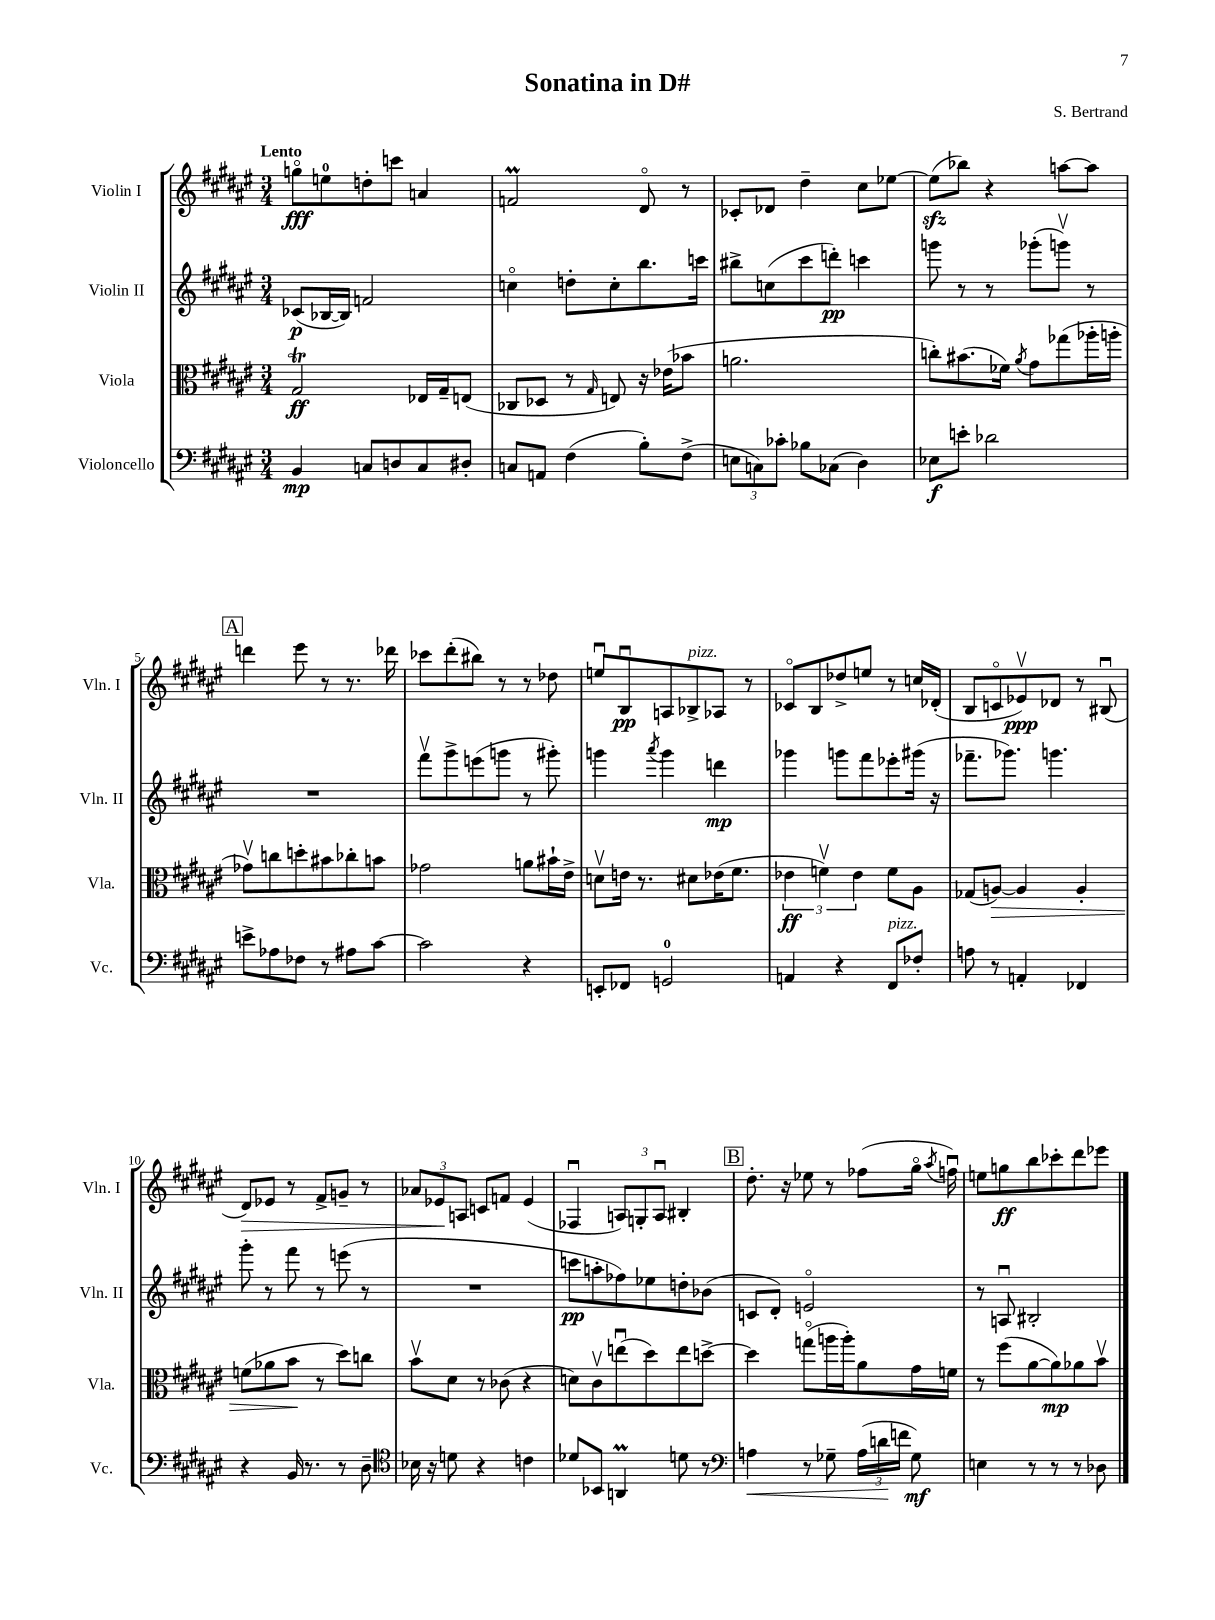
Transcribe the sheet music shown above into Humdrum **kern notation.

**kern	**kern	**kern	**kern
*staff4	*staff3	*staff2	*staff1
*clefF4	*clefC3	*clefG2	*clefG2
*k[f#c#g#d#a#e#]	*k[f#c#g#d#a#e#]	*k[f#c#g#d#a#e#]	*k[f#c#g#d#a#e#]
*M3/4	*M3/4	*M3/4	*M3/4
4BB	2G#	(8c-	8ggo
.	.	[16B-	8ee
.	.	16B-])	.
8C	.	2f	8dd'
8D	.	.	8ccc
8C	16E-	.	4a
.	16G#~	.	.
8D#'	(8E	.	.
=	=	=	=
8C	8C-	4cco	2f
8AA	8D-	.	.
(4F#	8r	8dd'	.
.	16qqG#	.	.
.	8E)	8cc'	.
8B')	16r	8.bb	8d#o
.	(16e-	.	.
(8F#^	8b-	.	8r
.	.	16ccc	.
=	=	=	=
12E	2.a	8bb#^	8c-'
12C)	.	.	.
.	.	(8cc	8d-
12c-'	.	.	.
8B-	.	8ccc#	4dd#~
(8C-	.	8ddd')	.
4D#)	.	4ccc	8cc#
.	.	.	[8ee-
=	=	=	=
8E-	8cc')	8ggg	(8ee-]
8e'	(8.b#	8r	8bb-)
2d-	.	8r	4r
.	16f-)	.	.
.	8qa#	.	.
.	8g#	(8ggg-'	.
.	(8gg-	8gggv)	[8aa
.	16aa-'	8r	8aa]
.	16aa'	.	.
=	=	=	=
8e^	8g-v)	2.r	4ddd
8A-	8cc	.	.
8F-	8dd'	.	8eee#
8r	8b#	.	8r
8A#	8cc-'	.	8.r
[8c#	8b	.	.
.	.	.	16ddd-
=	=	=	=
2c#]	2g-	8fff#v	8ccc-
.	.	8ggg#^	(8ddd#'
.	.	(8eee	8bb#)
.	.	8ggg	8r
4r	8a	8r	8r
.	16b#`	8ggg#')	8dd-
.	16e#^	.	.
=	=	=	=
8EE'	8dv	4ggg	8eeu
8FF-	16e	.	8Bu
.	8.r	.	.
.	.	8qaaa#	.
2GG	.	4ggg	8A
.	8d#	.	8B-^
.	(16e-	4ddd	8A-
.	8.f#	.	.
.	.	.	8r
=	=	=	=
4AA	6e-	4ggg-	8c-o
.	.	.	8B
.	6fv)	.	.
4r	.	8ggg	8dd-^
.	6e-	.	.
.	.	8fff#	8ee
8FF#	8f	8eee-'	8r
8F-'	8A#	(16ggg#	16cc
.	.	16r	(16d-'
=	=	=	=
8A	(8G-	8.fff-~	8B
8r	[8A)	.	8co
.	.	8.ggg-)	.
4AA'	4A]	.	8e-v)
.	.	4.ggg	8d-
4FF-	4A'	.	8r
.	.	.	(8B#u
=	=	=	=
4r	(8f	8ggg#'	8d#)
.	8a-	8r	8e-
16BB	8b	8fff#	8r
8.r	.	.	.
.	8r	8r	8f#^
8r	8dd#)	(8eee	8g~
8D#~	8cc	8r	8r
=	=	=	=
*clefC4	*	*	*
16B-	8bv	2.r	12a-
16r	.	.	.
.	.	.	12e-
8d	8d#	.	.
.	.	.	12A
4r	8r	.	8c
.	(8c-	.	8f
4c	4r	.	(4e-
=	=	=	=
8d-	8d)	8ccc	4F-u
8BB-	8c#v	8aa'	.
4AA	(8eeu	8ff-)	12A)
.	.	.	12G'
.	8dd#)	8ee-	.
.	.	.	12Au
8d	8ee	8dd'	4B#'
8r	[8dd^	(8b-	.
=	=	=	=
*clefF4	*	*	*
4A	4dd]	8c	8.dd#'
.	.	8d#')	.
.	.	.	16r
8r	(8ggo	2eo	8ee-
8G-~	16aa	.	8r
.	16aa')	.	.
(24A	8a#	.	(8ff-
24d	.	.	.
24f	.	.	.
8G-)	16g#	.	16gg#o
.	.	.	8qaa#
.	16f	.	16ffu)
=	=	=	=
4E	8r	8r	8ee
.	(8ff#	8Au	8gg
8r	[8a#	2B#'	8bb
8r	8a#])	.	8ccc-'
8r	8a-	.	8ddd#
8D-	8bv	.	8eee-
==	==	==	==
*-	*-	*-	*-
